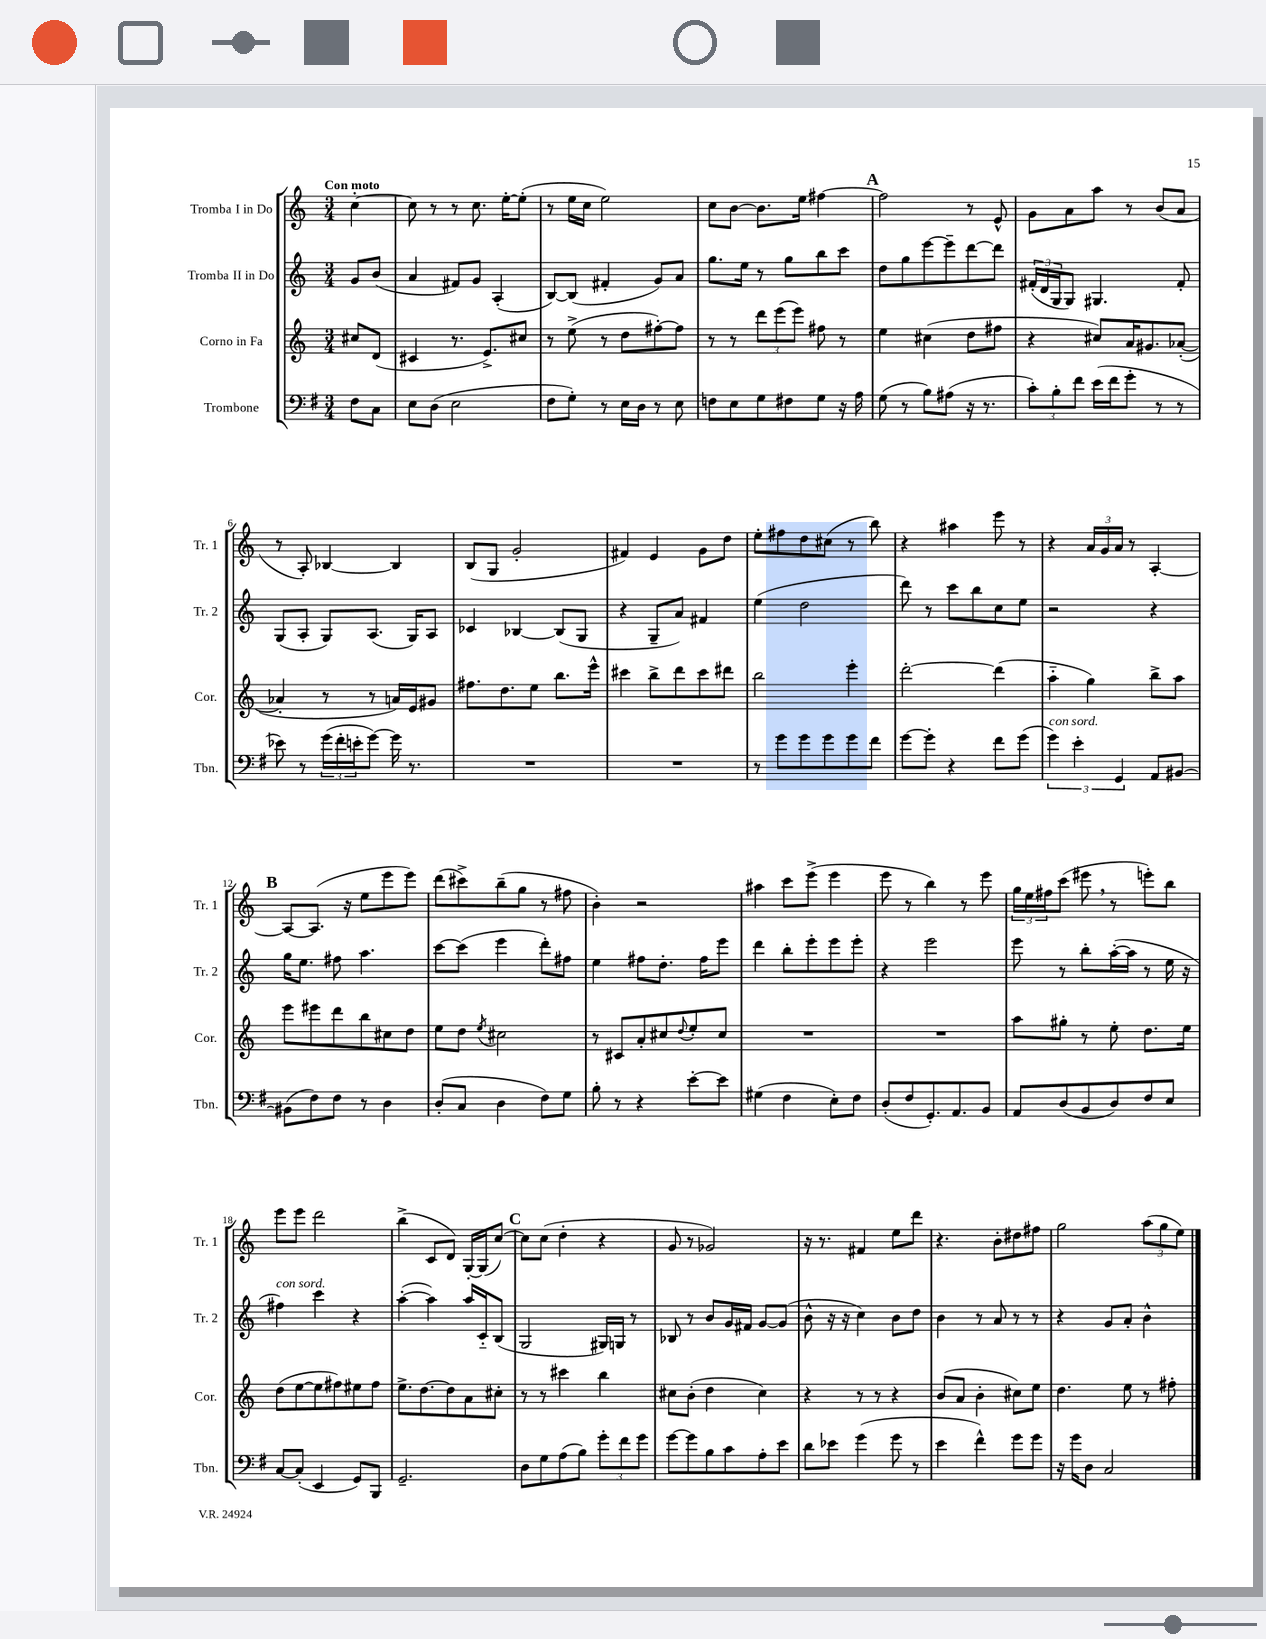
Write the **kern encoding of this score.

**kern	**kern	**kern	**kern
*part4	*part3	*part2	*part1
*staff4	*staff3	*staff2	*staff1
*I"Trombone	*I"Corno in Fa	*I"Tromba II in Do	*I"Tromba I in Do
*I'Tbn.	*I'Cor.	*I'Tr. 2	*I'Tr. 1
*clefF4	*clefG2	*clefG2	*clefG2
*k[f#]	*k[]	*k[]	*k[]
*M3/4	*M3/4	*M3/4	*M3/4
=	=	=	=
!	!	!	!LO:TX:a:B:t=Con moto
8F#\L	8cc#X/L	8g/L	[4cc'\
8C\J	(8d/J	(8b/J	.
=1	=1	=1	=1
8E\L	4c#X/	4a/	8cc\]
(8D\J	.	.	8r
2E\	8.r	8f#X/L)	8r
.	.	8g/J	8.cc\
.	8.e^/L)	.	.
.	.	(4A'/	.
.	.	.	[16ee'\KL
.	8cc#X/J	.	(8ee'\J]
=2	=2	=2	=2
8F#\L	8r	[8B/L)	8r
8G'\J)	(8ee^\	(8B/J]	16ee\LL
.	.	.	16cc\JJ
8r	8r	4f#X'/	2ee\)
16E\LL	8dd\L	.	.
16D\JJ	.	.	.
8r	[8ff#X'\)	8g/L)	.
8E\	8ff#\J]	8a/J	.
=3	=3	=3	=3
8Fn\L	8r	8.gg\L	8cc\L
8E\	8r	.	[8b\J
.	.	16ee\Jk	.
8G\	12ddd\L	8r	8.b\L]
.	(12eee\	.	.
8F#X\	.	8gg\L	.
.	12eee\J)	.	.
.	.	.	16ee\Jk
8G\J	8ff#X\	8bb\	[4ff#X\
16r	8r	8ccc\J	.
16A\	.	.	.
!!LO:REH:place=s1:t=A
=4	=4	=4	=4
(8G\	4ee\	8dd\L	2ff#\]
8r	.	8gg\	.
8B\L)	(4cc#X\	[8eee\	.
(8A#X\J	.	8eee~\]	.
16r	8dd\L	[8ddd\	8r
8.r	.	.	.
.	8ff#X\J	8ddd\J]	8e^^/
=5	=5	=5	=5
12c'\L)	4r	(24f#X'/LL	8g\L
.	.	24d/	.
12B'\	.	24G/J	.
.	.	8G/J)	8a\
12f#\J	.	.	.
(16e\LL	8cc#X/L)	4.G#X/	8aa\J
16f#\J	.	.	.
8g'\J	16a/K	.	8r
.	8.g#X/	.	.
8r	.	.	(8b/L
8r	([8a-X'/J	8f#'/	8a/J
!!LO:LB:g=z
=6	=6	=6	=6
8e-X\)	4a-X'/]	(8G/L	8r
8r	.	8A'/J	8A'/)
(24g\LL	8r	8G/L)	[4B-X/
24f#'\	.	.	.
24en'\J	.	.	.
[8g\J)	8r	(8.A/J	.
16g\]	16an/LL)	.	4B-/]
8.r	16e/J	16G/KL)	.
.	8g#X/J	8A/J	.
=7	=7	=7	=7
2.r	8.ff#X\L	4c-X/	(8B/L
.	.	.	8G/J
.	8.dd\	.	.
.	.	[4B-X/	2g'/
.	8ee\J	.	.
.	8.bb\L	(8B-/L]	.
.	.	8G/J	.
.	16eee^^\Jk	.	.
=8	=8	=8	=8
2.r	4ccc#X\	4r	4f#X/)
.	8bb^\L	8G~/L	4e/
.	8ddd\	8a/J)	.
.	8ccc#\	4f#X/	8g\L
.	8ddd#X\J	.	8dd\J
=9	=9	=9	=9
8r	2bb\	(4ee\	8ee'\L
8g\L	.	.	8ff#X\
8g\	.	2dd\	8dd\
8g\	.	.	(8cc#X\J
8g\	4eee'\	.	8r
8f#\J	.	.	8bb\)
=10	=10	=10	=10
[8g\L	[2ddd'\	8ddd\)	4r
8g'\J]	.	8r	.
4r	.	8ccc\L	4aa#X\
.	.	8bb\	.
8f#\L	(4ddd\]	8cc\	8eee\
(8g\J	.	8ee\J	8r
=11	=11	=11	=11
!LO:TX:a:i:t=con sord.	!	!	!
6g\)	4aa\	2r	4r
6e'\	.	.	.
.	4gg\)	.	24a/LL
.	.	.	24g/
6GG/	.	.	24a/JJ
.	.	.	8r
8AA/L	8bb^\L	4r	[4A'/
[8BB#X/J	8aa\J	.	.
!!LO:LB:g=z
!!LO:REH:place=s1:t=B
=12	=12	=12	=12
(8BB#X\L]	8eee\L	16gg\KL	8A/L_
.	.	8.ee\J	.
8F#\)	8eee#X\	.	(8.A/J]
8F#\J	8ddd\	8ff#X\	.
.	.	.	16r
8r	8bb\	4.aa\	8ee\L
4D\	8cc#X\	.	8eee\
.	8dd\J	.	8eee\J)
=13	=13	=13	=13
(8D'/L	8ee\L	[8ccc\L	(8ddd\L
8C/J	8dd\J	(8ccc\J]	8ccc#X^\)
.	8qee/	.	.
4D\	2cc#X\	4eee\	(8bb~\
.	.	.	8gg\J
8F#\L)	.	8ddd'\L)	8r
8G\J	.	8ff#X\J	8ff#X\
=14	=14	=14	=14
8B'\	8r	4ee\	4b'\)
8r	8c#X/L	.	.
4r	8a'/	8ff#X\L	2r
.	8cc#X/	8.dd'\J	.
.	8qqdd/	.	.
[8e'\L	8ee'/	.	.
.	.	16ff#\KL	.
8e\J]	8cc#/J	8eee\J	.
=15	=15	=15	=15
(4G#X\	2.r	4ddd\	4aa#X\
4F#\	.	8bb'\L	8ccc\L
.	.	8eee'\	(8eee^\J
8E'\L)	.	8eee\	4eee\
8F#\J	.	8eee'\J	.
=16	=16	=16	=16
(8D'/L	2.r	4r	8eee\
8F#/	.	.	8r
8.GG'/)	.	2eee\	4bb\)
8.AA/	.	.	.
.	.	.	8r
8BB/J	.	.	8eee\
=17	=17	=17	=17
8AA/L	8aa\L	8eee\	24gg\LL
.	.	.	24ee\
.	.	.	24ff#X\J
(8D/	8gg#X'\J	8r	(8ccc\J
8BB/	8r	8bb'\L	8eee#X,\
8D/)	8ee'\	([16aa'\L	8r
.	.	16aa\JJ]	.
8F#/	8.dd\L	8r	8eeen'\L)
8E/J	.	16ee\	8bb\J
.	16ee\Jk	16r	.
!!LO:LB:g=z
=18	=18	=18	=18
!	!	!LO:TX:a:i:t=con sord.	!
[8C/L	(8dd\L	4ff#X\)	8eee\L
(8C'/J]	[8ee\	.	8eee\J
4EE/	8ee\]	4ccc\	2ddd\
.	8ff#X\)	.	.
8GG/L)	8ee#X\	4r	.
8BBB/J	8ff#\J	.	.
=19	=19	=19	=19
2.GG~/	8.ee^\L	([4aa'\	(4bb^\
.	[8.dd\	.	.
.	.	4aa\])	8c/L
.	8dd\]	.	8d/J)
.	8a\	16aa/LL	[16G'/LL
.	.	16c/J	(16G/J]
.	8cc#X'\J	(8B/J	[8cc/J)
!!LO:REH:place=s1:t=C
=20	=20	=20	=20
8D\L	8r	2G/	8cc\L]
8G\	8r	.	(8cc\J
(8A\	4ccc#X\	.	4dd'\
8B\J)	.	.	.
12g'\L	4bb\	16G#X/LL)	4r
.	.	16Gn/JJ	.
12f#\	.	.	.
.	.	8r	.
12g\J	.	.	.
=21	=21	=21	=21
[8g\L	8cc#X\L	8B-X/	8g/
8g\]	(8b'\J	8r	8r
8B\	4dd\	8b/L	2g-X/)
8c\	.	16g/L	.
.	.	16f#X/JJ	.
8A'\	4cc#\)	[8g/L	.
8e\J	.	(8g/J]	.
=22	=22	=22	=22
8d\L	4r	8b^^\	16r
.	.	.	8.r
8e-X\J	.	16r	.
.	.	16r	.
(4g\	8r	4cc\)	4f#X/
.	8r	.	.
8g\	4r	8b\L	8ee\L
8r	.	8dd\J	8ddd\J
=23	=23	=23	=23
4e\	(8b/L	4b\	4.r
.	8a/J	.	.
4f#^^\)	4b'\	8r	.
.	.	8a/	8b'\L
8g\L	8cc#X\L)	8r	8dd#X\
8g\J	8ee\J	8r	8ff#X\J
=24	=24	=24	=24
16r	4.dd\	4r	2gg\
16g\KL	.	.	.
8D\J	.	.	.
2C/	.	8g/L	.
.	8ee\	8a'/J	.
.	8r	4b^^\	(12aa\L
.	.	.	12gg\
.	8ff#X'\	.	.
.	.	.	12ee\J)
==	==	==	==
*-	*-	*-	*-
